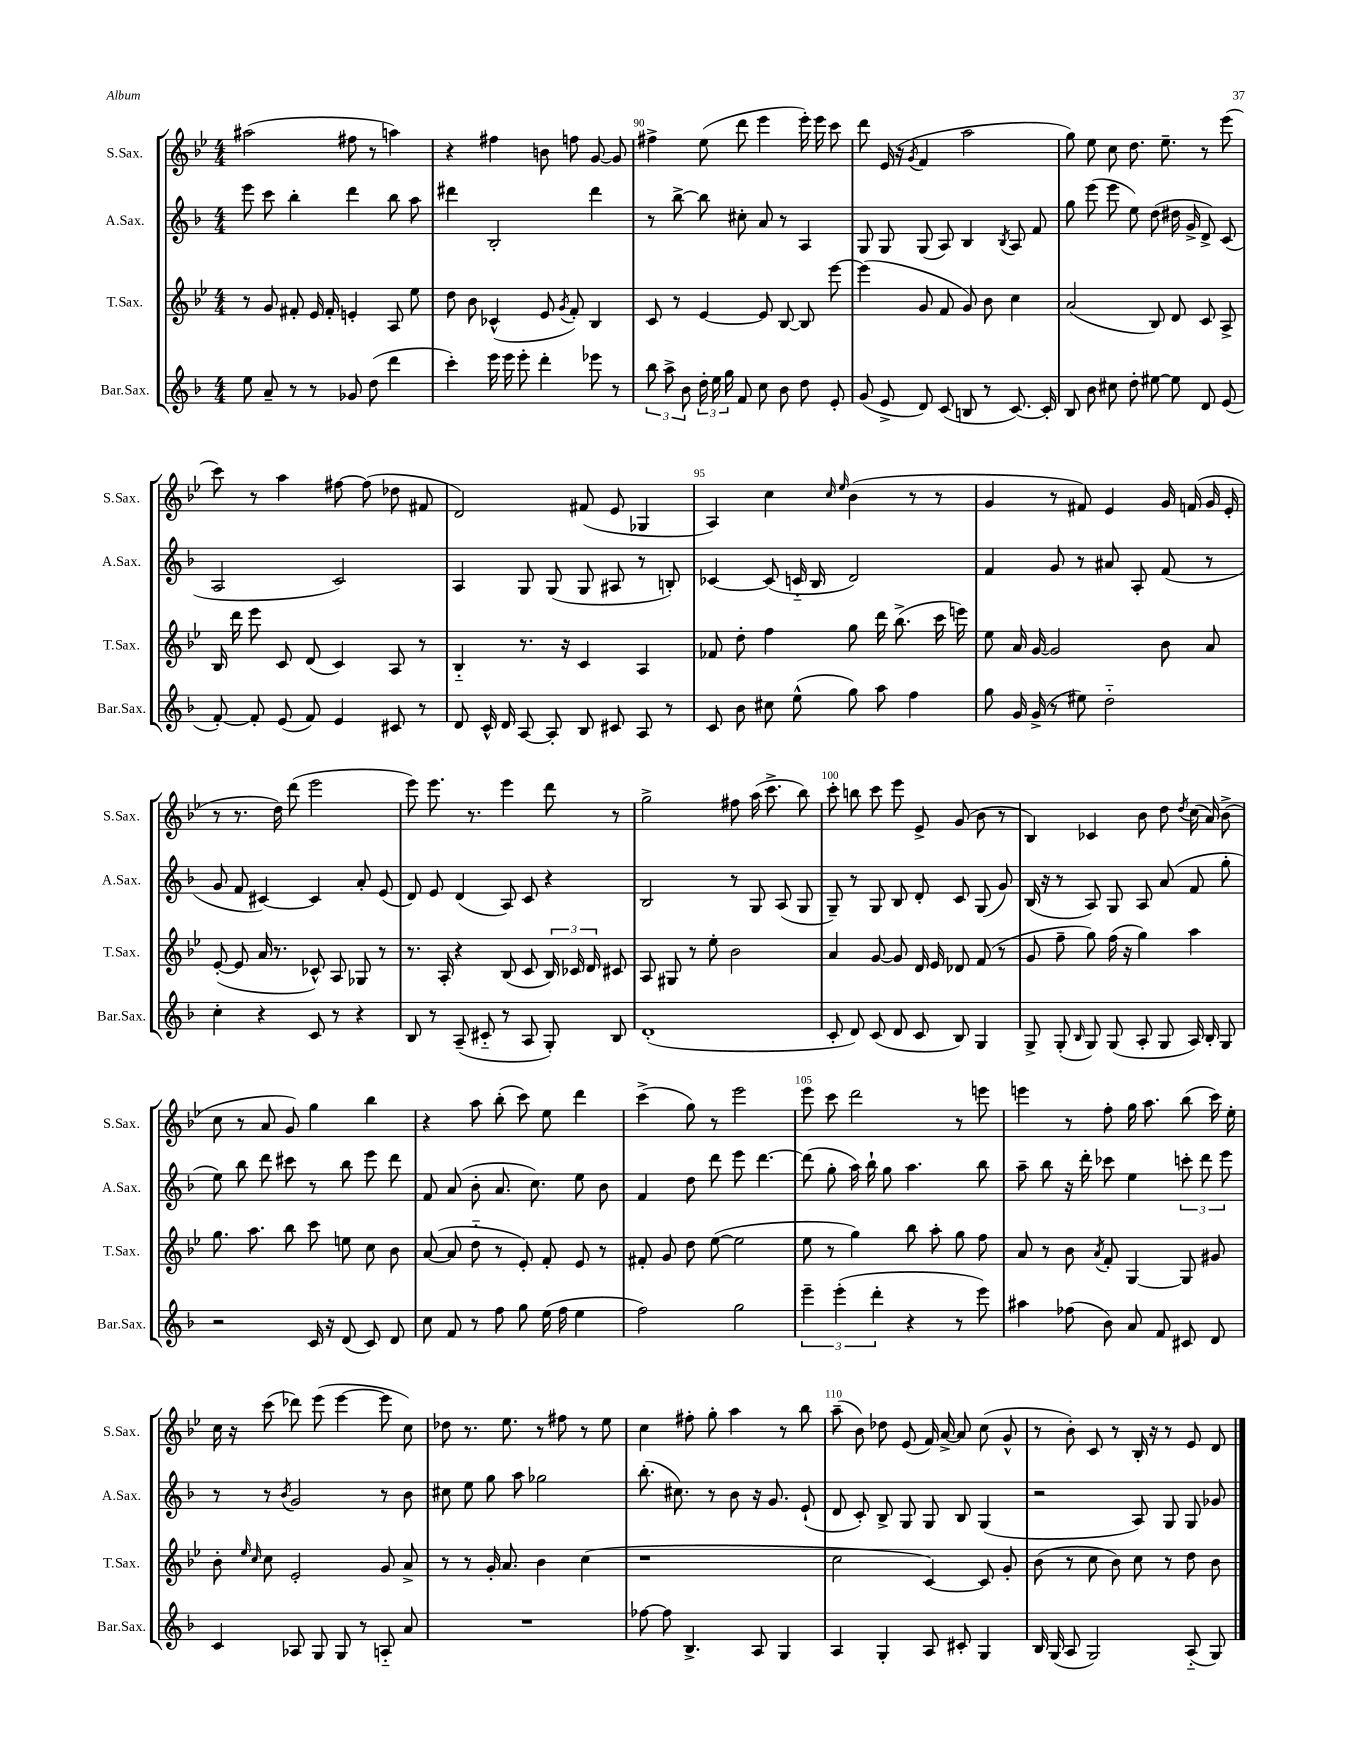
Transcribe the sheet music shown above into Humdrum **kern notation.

**kern	**kern	**kern	**kern
*staff4	*staff3	*staff2	*staff1
*clefG2	*clefG2	*clefG2	*clefG2
*k[b-]	*k[b-e-]	*k[b-]	*k[b-e-]
*M4/4	*M4/4	*M4/4	*M4/4
8ee	8r	8eee	(2aa#
8a~	8g	8ccc	.
8r	8f#'	4bb-'	.
8r	16e-	.	.
.	16f#'	.	.
8g-	4e'	4ddd	8ff#
(8dd	.	.	8r
4ddd	8A	8bb-	4aa)
.	8ee-	8aa	.
=	=	=	=
4ccc')	8dd	4ddd#	4r
.	8b-	.	.
16eee	(4c-^^	2B-'	4ff#
16eee	.	.	.
8eee'	.	.	.
4ddd'	8e-	.	8b
.	8qg	.	.
.	8f')	.	8ff
8eee-	4B-	4ddd#	[8g
8r	.	.	8g]
=	=	=	=
12bb-	8c	8r	4ff#^
12aa^	.	.	.
.	8r	[8bb-^	.
12b-	.	.	.
24dd'	[4e-	8bb-]	(8ee-
24ee	.	.	.
24gg	.	.	.
8f	.	8cc#'	8ddd
8cc	8e-]	8a	4eee-
8b-	[8B-	8r	.
8dd	8B-]	4A	16eee-')
.	.	.	16eee-
8e'	[8eee-	.	8ccc
=	=	=	=
(8g	(4eee-]	8G	8ddd
8e^	.	8G	(16e-
.	.	.	16r
.	.	.	8qg
8d)	8g	(8G	4f
(8c	8f	8A)	.
8B	8g)	4B-	2aa
8r	8b-	.	.
.	.	8qB-	.
[8.c)	4cc	8A	.
.	.	8f	.
16c']	.	.	.
=	=	=	=
8B-	(2a	8gg	8gg)
8b-	.	(8eee	8ee-
8cc#	.	8eee	8cc
8dd'	.	8ee)	8.dd
[8ee#	8B-)	(8dd	.
.	.	.	8.ee-~
8ee#]	8d	16dd#	.
.	.	16g^	.
8d	8c	8d^)	8r
(8e	8A^	(8c	(8eee-
=	=	=	=
[8f')	16B-	2A	8ccc)
.	16ddd	.	.
8f']	8eee-	.	8r
(8e	8c	.	4aa
8f)	(8d	.	.
4e	4c)	2c)	[8ff#
.	.	.	(8ff#]
8c#	8A	.	8dd-
8r	8r	.	8f#
=	=	=	=
8d	4B-'~	4A	2d)
16c^^	.	.	.
16d	.	.	.
[8A	8.r	8G	.
8A']	.	(8G	.
.	16r	.	.
8B-	4c	8G	(8f#
8c#	.	8A#	8e-
8A	4A	8r	4G-
8r	.	8B')	.
=	=	=	=
8c	8f-	[4c-	4A)
8b-	8dd'	.	.
8cc#	4ff	(8c-]	4cc
(8ee^^	.	16c'~	.
.	.	16B-	.
.	.	.	16qqcc
.	.	.	16qqee-
8gg)	8gg	2d)	(4b-
8aa	16ddd	.	.
.	(8.bb-^	.	.
4ff	.	.	8r
.	16ccc	.	8r
.	16eee)	.	.
=	=	=	=
8gg	8ee-	4f	4g
16g	16a	.	.
(16g^	[16g	.	.
8r	2g]	8g	8r
8ee#)	.	8r	8f#)
2dd'~	.	8a#	4e-
.	.	8A'	.
.	8b-	(8f	16g
.	.	.	(16f
.	8a	8r	16g
.	.	.	16e-'
=	=	=	=
4cc'	([8e-'	8g	8r
.	8e-]	8f	8.r
4r	16a	[4c#)	.
.	8.r	.	16dd)
.	.	.	(8ddd
8c	8c-^^)	4c#]	2eee-
8r	8A	.	.
4r	8G-	8a'	.
.	8r	(8e	.
=	=	=	=
8B-	8.r	8d)	8eee-)
8r	.	8e	8.eee-
.	16A'	.	.
(8A~	4r	(4d	.
.	.	.	8.r
8c#'~	.	.	.
8r	(8B-	8A)	4eee-
8A	8c	8c	.
8G')	24B-)	4r	8ddd
.	24c-	.	.
.	24d	.	.
8B-	8c#	.	8r
=	=	=	=
(1d'	8A	2B-	2gg^
.	8G#	.	.
.	8r	.	.
.	8ee-'	.	.
.	2b-	8r	8ff#
.	.	8G	(16aa
.	.	.	8.ccc^
.	.	(8A	.
.	.	8G	8bb-)
=	=	=	=
8c'	4a	8G~)	8ccc'
8d)	.	8r	8bb
(8c	[8g	8G	8ccc
8d	8g]	8B-	8eee-
8c	16d	8d'	8e-^
.	16e-	.	.
8B-)	8d-	8c	(8g
4G	(8f	(8G	8b-
.	8r	8g)	8r
=	=	=	=
8G^	8g	(16B-	4B-)
.	.	16r	.
(8G'	8ff~	8r	.
16qqB-	.	.	.
8G)	8gg)	8A)	4c-
(8G	(16ff	8G	.
.	16r	.	.
8A'	4gg)	8A	8b-
8G	.	(8a	8dd
.	.	.	8qdd
16A)	4aa	8f	(16cc
16B-'	.	.	16a)
8G	.	8gg'	(8b-^
=	=	=	=
2r	8.gg	8ee)	8cc
.	.	8bb-	8r
.	8.aa	.	.
.	.	8ddd	8a
.	8bb-	8ccc#	8g)
16c	8ccc	8r	4gg
16r	.	.	.
(8d	8ee	8bb-	.
8c)	8cc	8eee	4bb-
8d	8b-	8ddd	.
=	=	=	=
8cc	([8a	8f	4r
8f	8a]	(8a	.
8r	8dd'~	8b-'	8aa
8ff	8r	8.a	(8bb-'
8gg	8e-')	.	8ccc)
.	.	8.cc)	.
(16ee	8f'	.	8ee-
16ff	.	.	.
4ee	8e-	8ee	4ddd
.	8r	8b-	.
=	=	=	=
2ff)	8f#'	4f	(4ccc^
.	8g	.	.
.	8dd	8dd	8gg)
.	([8ee-	8ddd	8r
2gg	2ee-]	8eee	2eee-
.	.	[4.ddd	.
=	=	=	=
6eee~	8ee-	(8ddd]	8eee-
.	8r	8gg'	8ccc
(6eee'	.	.	.
.	4gg)	16aa)	2ddd
.	.	16bb-`	.
6ddd'	.	.	.
.	.	8gg	.
4r	8bb-	4.aa	.
.	8aa'	.	.
8r	8gg	.	8r
8eee)	8ff	8bb-	8eee
=	=	=	=
4aa#	8a	8aa~	4eee
.	8r	8bb-	.
(8ff-	8b-	16r	8r
.	.	16ddd'	.
.	8qa	.	.
8b-)	8f'	8ccc-	8ff'
8a	[4G	4ee	16gg
.	.	.	8.aa
8f	.	.	.
8c#	8G]	12ccc'	(8bb-
.	.	12ddd	.
8d	8g#	.	16ccc)
.	.	12eee	.
.	.	.	16ee-'
=	=	=	=
4c	8b-'	8r	16cc
.	.	.	16r
.	16qqee-	.	.
.	16qqcc	.	.
.	8cc	8r	(8ccc
.	.	8qb-	.
8A-	2e-'	2g	8ddd-)
8G	.	.	(8eee-
8G	.	.	[4eee-
8r	.	.	.
8A'~	8g	8r	8eee-]
8a	8a^	8b-	8cc)
=	=	=	=
1r	8r	8cc#	8dd-
.	8r	8ee	8.r
.	16g'	8gg	.
.	8.a	.	8.ee-
.	.	8aa	.
.	4b-	2gg-	8r
.	.	.	8ff#
.	(4cc	.	8r
.	.	.	8ee-
=	=	=	=
[8ff-	1r	(8.bb-'	4cc
8ff-]	.	.	.
.	.	8.cc#)	.
4.B-^	.	.	8ff#'
.	.	8r	8gg'
.	.	8b-	4aa
8A	.	16r	.
.	.	8.g	.
4G	.	.	8r
.	.	(8e`	8bb-
=	=	=	=
4A	2cc	8d	(8aa~
.	.	8c')	8b-)
4G'	.	8B-^	8dd-
.	.	8G	(8e-
8A	[4c)	8G	16f)
.	.	.	[16a^
8c#'	.	8B-	8a]
4G	8c]	(4G	(8cc
.	8g'	.	8g^^
=	=	=	=
16B-	(8b-	2r	8r
(16G	.	.	.
8A	8r	.	8b-')
2G)	8cc	.	8c
.	8b-)	.	8r
.	8cc	8A)	16B-'
.	.	.	16r
.	8r	8G	8r
(8A'~	8dd	8G	8e-
8G)	8b-	8g-	8d
==	==	==	==
*-	*-	*-	*-
